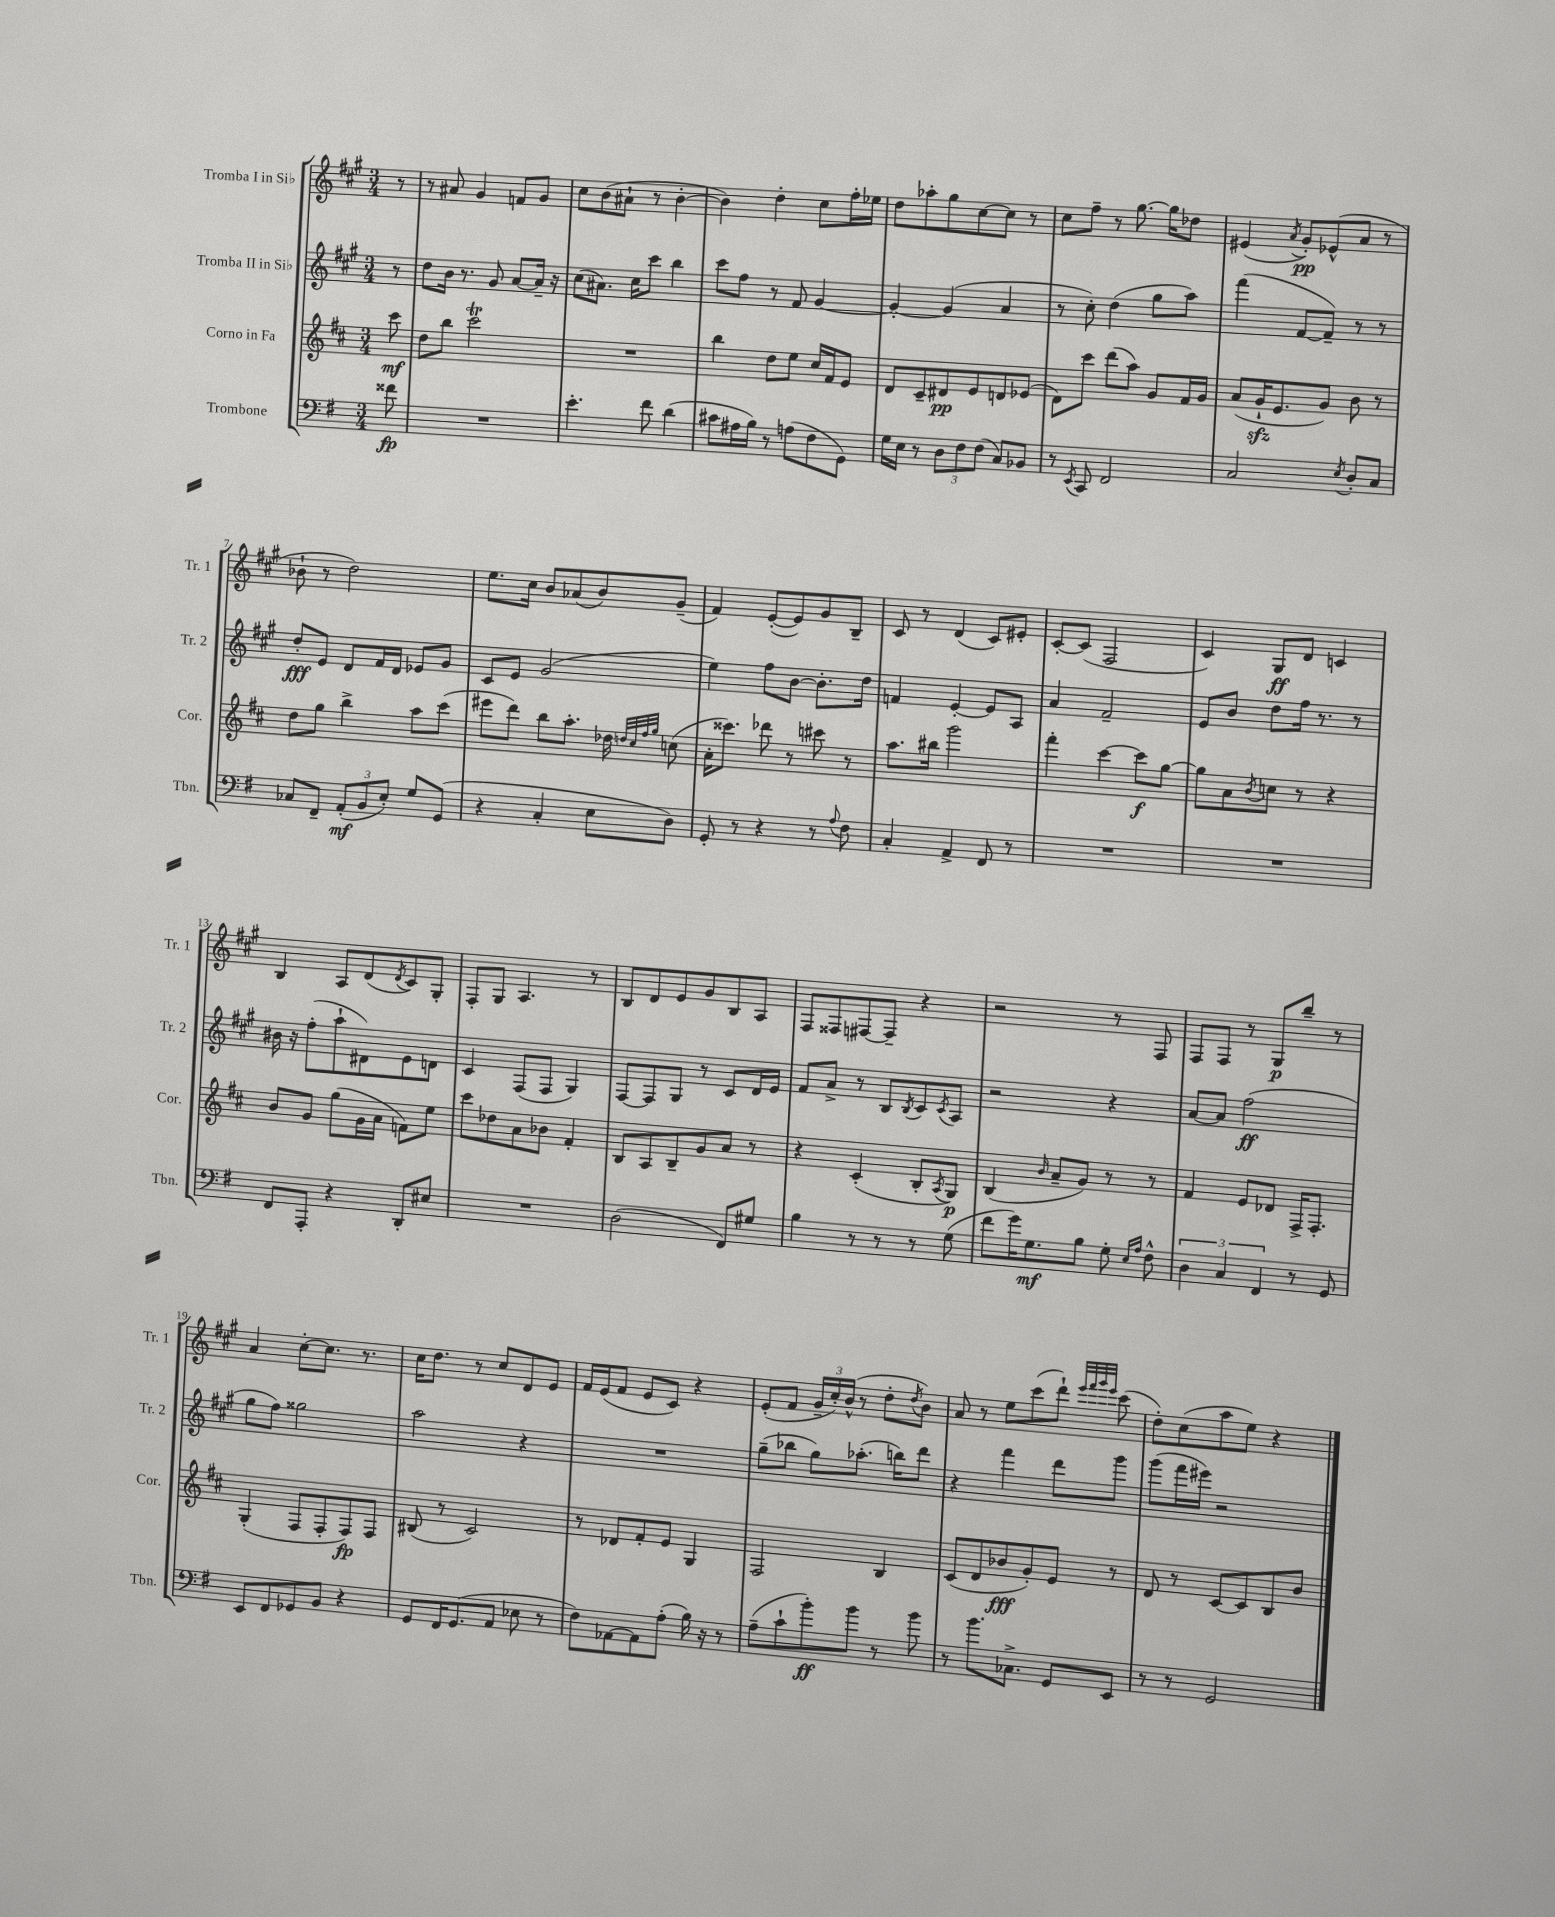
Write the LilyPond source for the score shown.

<<
\new StaffGroup <<
\new Staff = "s0" \with { instrumentName = "Tromba I in Sib" shortInstrumentName = "Tr. 1" } {
    \clef treble \key a \major \numericTimeSignature \time 3/4 \partial 8
    r8 |
    r8 ais'8 gis'4 f'8 gis'8 |
    cis''8 b'8( ais'8-! r8 b'4~-. |
    b'4) d''4-. cis''8 fis''16-. ees''16 |
    d''8 aes''8-. gis''8 cis''8~ cis''8 r8 |
    cis''8 fis''8-- r8 gis''8.~ gis''16 des''8 |
    eis'4( \acciaccatura { a'8 } gis'8-.\pp) ees'8-^( a'8 r8 |
    bes'8-! r8 d''2) |
    e''8. cis''16 b'8 aes'8( b'8) gis'8--( |
    fis'4) e'8~-.( e'8) gis'8 b8-- |
    cis'8 r8 d'4( cis'8) eis'8-. |
    cis'8~-. cis'8( fis2 |
    cis'4) gis8\ff d'8 c'4 |
    b4 a8 d'8( \acciaccatura { d'8 } cis'8) gis8-. |
    fis8-. gis8 a4. r8 |
    b8 d'8 e'8 gis'8 b8 a8 |
    fis8 fisis8 fis8~ fis8-- r4 |
    r2 r8 fis8 |
    fis8 fis8 r8 gis8\p b''8-- r8 |
    a'4 cis''8~-. cis''8. r8. |
    cis''16 d''8. r8 cis''8 d'8 e'8 |
    fis'16 e'16( fis'8 e'8 cis'8) r4 |
    e'8-.( fis'8 \tuplet 3/2 { gis'16-- cis''16-.) b'16-^( } r8 d''8-. \acciaccatura { d''8 } b'8) |
    a'8 r8 e''8 cis'''8( d'''8-!) \grace { e'''32 fis'''32 gis'''32 e'''32 } cis'''8( |
    d''8-.) cis''8( a''8 e''8) r4 \bar "|." |
}
\new Staff = "s1" \with { instrumentName = "Tromba II in Sib" shortInstrumentName = "Tr. 2" } {
    \clef treble \key a \major \numericTimeSignature \time 3/4 \partial 8
    r8 |
    d''8 b'16 r8. gis'8 a'8~ a'16-- r16 |
    cis''8( ais'8.) cis''16 cis'''8 b''4 |
    cis'''8 fis''8 r8 fis'8 gis'4~ |
    gis'4~-. gis'4( a'4 |
    r8 cis''8-.) d''4( gis''8 a''8) |
    fis'''4( fis'8~ fis'8--) r8 r8 |
    d''8-.\fff e'8 d'8 fis'16 d'16 ees'8 gis'8 |
    cis'8 e'8 gis'2( |
    e''4) fis''8 b'8~ b'8.-. d''16 |
    f'4 e'4~-. e'8 a8 |
    a'4 fis'2-- |
    e'8 b'8 d''8 fis''16 r8. r8 |
    bis'16 r16 fis''8-.( a''8-! dis'8) e'8 d'8 |
    cis'4 fis8( fis8 gis4) |
    fis8~ fis8 gis8 r8 cis'8 d'16 e'16 |
    fis'8 a'8-> r8 b8 \acciaccatura { b8 } cis'8 \acciaccatura { cis'8 } a8 |
    r2 r4 |
    a'8~ a'8 fis''2\ff( |
    gis''8 fis''8) gisis''2 |
    a''2 r4 |
    R2. |
    gis''8--( bes''8 gis''8) aes''8.-.( b''16) d'''8 |
    r4 fis'''4 d'''8 gis'''8 |
    gis'''8( fis'''16 eis'''16) r2 \bar "|." |
}
\new Staff = "s2" \with { instrumentName = "Corno in Fa" shortInstrumentName = "Cor." } {
    \clef treble \key d \major \numericTimeSignature \time 3/4 \partial 8
    cis'''8\mf |
    d''8 b''8 cis'''2\trill |
    R2. |
    b''4 d''8 e''8 cis''16 fis'16 e'8 |
    d'8 cis'8-- dis'8\pp e'8 d'8 ees'8( |
    d'8) cis'''8 d'''8( a''8) g'8 fis'16 g'16 |
    a'8( g'16-!\sfz e'8. g'8) b'8 r8 |
    d''8 g''8 b''4-> a''8 cis'''8( |
    eis'''8 d'''8) b''8 a''8.-. des''16 \grace { d''32 cis''32 fis''32 g''32 } c''8( |
    a'16-. cisis'''8.) des'''8 r8 cis'''8 r8 |
    a''8. bis''16 g'''2 |
    fis'''4-. cis'''4~ cis'''8\f g''8~ |
    g''8 a'8 \acciaccatura { b'8 } c''8 r8 r4 |
    b'8 g'8 g''8( g'16 a'16 f'8) e''8 |
    cis'''8 des''8 a'8 bes'8 fis'4-. |
    b8 a8 b8-- g'8 a'8 r8 |
    r4 cis'4-.( b8-. \acciaccatura { a8 } g8\p) |
    b4( \grace { b'16 } a'8-- g'8) r8 r8 |
    fis'4 e'8 des'8 fis16-> fis8.-. |
    g4-.( fis8 fis8-. fis8\fp) fis8 |
    bis8( r8 cis'2) |
    r8 des'8 fis'8-. e'8 g4 |
    fis2 b4 |
    cis'8( d'8 bes'8\fff g'8-.) e'8 r8 |
    d'8 r8 cis'8~ cis'8 b8 b'8 \bar "|." |
}
\new Staff = "s3" \with { instrumentName = "Trombone" shortInstrumentName = "Tbn." } {
    \clef bass \key g \major \numericTimeSignature \time 3/4 \partial 8
    fisis'8\fp |
    R2. |
    e'4.-. fis'8 d'4( |
    cis'8 ais16 b16) r8 a8( fis8 g,8) |
    g16 e16 r8 \tuplet 3/2 { d8 fis8 fis8( } c8) bes,8 |
    r8 \acciaccatura { e,8 } c,8 fis,2 |
    c2 \acciaccatura { e8 } d8-. c8 |
    ces8 fis,8-- \tuplet 3/2 { a,8-.\mf( b,8 e8-.) } g8 g,8( |
    r4 c4-. e8 d8) |
    g,8-. r8 r4 r8 \appoggiatura { a8 } fis8 |
    c4-. a,4-> fis,8 r8 |
    R2. |
    R2. |
    fis,8 a,,8-. r4 d,8-. eis8 |
    R2. |
    d2( fis,8) gis8 |
    b4 r8 r8 r8 g8( |
    fis'8 g'16) g8.\mf b8 g8-. \grace { e16 a16 } fis8-^ |
    \tuplet 3/2 { d4 c4 fis,4 } r8 g,8 |
    e,8 fis,8 ges,8 b,8 r4 |
    g,8 fis,16 g,8.( a,8 ees8 r8 |
    fis8) aes,8~ aes,8 a8-.( b16) r16 r8 |
    a8--( c'8-! b'8-.\ff) b'8 r8 b'8 |
    r8 b'8. ces8.-> g,8 e,8 |
    r8 r8 g,2 \bar "|." |
}
>>
>>
